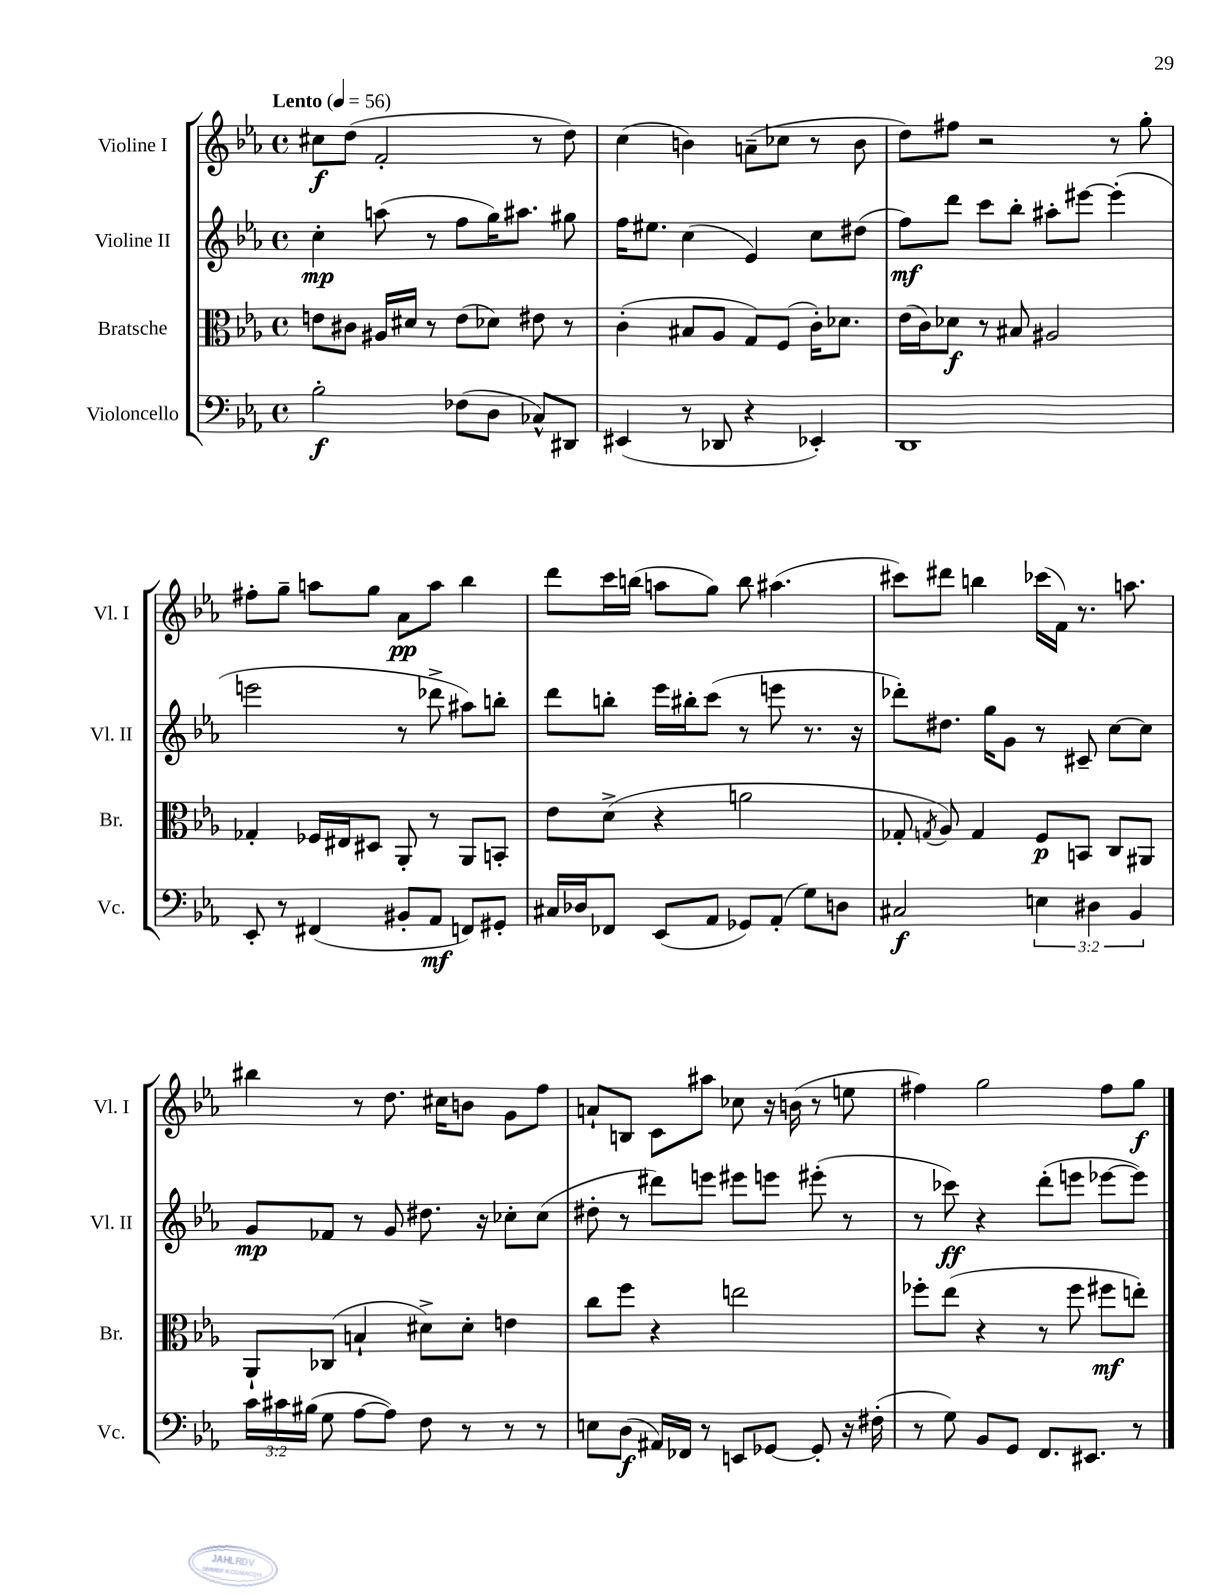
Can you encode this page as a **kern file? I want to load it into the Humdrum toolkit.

**kern	**dynam	**kern	**dynam	**kern	**dynam	**kern	**dynam
*part4	*part4	*part3	*part3	*part2	*part2	*part1	*part1
*staff4	*staff4	*staff3	*staff3	*staff2	*staff2	*staff1	*staff1
*I"Violoncello	*	*I"Bratsche	*	*I"Violine II	*	*I"Violine I	*
*I'Vc.	*	*I'Br.	*	*I'Vl. II	*	*I'Vl. I	*
*clefF4	*	*clefC3	*	*clefG2	*	*clefG2	*
*k[b-e-a-]	*	*k[b-e-a-]	*	*k[b-e-a-]	*	*k[b-e-a-]	*
*M4/4	*	*M4/4	*	*M4/4	*	*M4/4	*
*met(c)	*	*met(c)	*	*met(c)	*	*met(c)	*
*MM56	*	*MM56	*	*MM56	*	*MM56	*
=1	=1	=1	=1	=1	=1	=1	=1
!	!	!	!	!	!	!LO:TX:a:B:t=Lento	!
2B-'\	f	8en\L	.	4cc'\	mp	8cc#X\L	f
.	.	8c#X\J	.	.	.	(8dd\J	.
.	.	16A#X/LL	.	(8aan\	.	2f'/	.
.	.	16d#X/JJ	.	.	.	.	.
.	.	8r	.	8r	.	.	.
(8F-X\L	.	(8e\L	.	8ff\L	.	.	.
8D\J	.	8d-X\J)	.	16gg\K)	.	.	.
.	.	.	.	8.aa#X\J	.	.	.
8C-X^^/L)	.	8e#X\	.	.	.	8r	.
8DD#X/J	.	8r	.	8gg#X\	.	8dd\)	.
=2	=2	=2	=2	=2	=2	=2	=2
(4EE#X/	.	(4c'\	.	16ff\KL	.	(4cc\	.
.	.	.	.	8.ee#X\J	.	.	.
8r	.	8B#X/L	.	(4cc\	.	4bn\)	.
8DD-X/	.	8A-/J	.	.	.	.	.
4r	.	8G/L)	.	4e-/)	.	(8an~\L	.
.	.	(8F/J	.	.	.	8cc-X\J	.
4EE-X'/)	.	16c'\KL)	.	8cc\L	.	8r	.
.	.	8.d-X\J	.	.	.	.	.
.	.	.	.	(8dd#X\J	.	8b\	.
=3	=3	=3	=3	=3	=3	=3	=3
1DD	.	(16e-\LL	.	8ff\L)	mf	8dd\L)	.
.	.	16c\J)	.	.	.	.	.
.	.	8d-X\J	f	8ddd\J	.	8ff#X\J	.
.	.	8r	.	8ccc\L	.	2r	.
.	.	8B#X/	.	8bb-'\J	.	.	.
.	.	2A#X/	.	8aa#X'\L	.	.	.
.	.	.	.	[8eee#X\J	.	.	.
.	.	.	.	(4eee#'\]	.	8r	.
.	.	.	.	.	.	8gg'\	.
!!LO:LB:g=z
=4	=4	=4	=4	=4	=4	=4	=4
8EE-'/	.	4G-X'/	.	2eeen\	.	8ff#X'\L	.
8r	.	.	.	.	.	8gg~\J	.
(4FF#X/	.	16F-X/LL	.	.	.	8aan\L	.
.	.	16E#X/J	.	.	.	.	.
.	.	8D#X/J	.	.	.	8gg\J	.
8BB#X'/L	.	8AA-'/	.	8r	.	8a-\L	pp
8AA-/J	mf	8r	.	8ddd-X^\	.	8aa\J	.
8FFn/L)	.	8AA-/L	.	8aa#X\L)	.	4bb-\	.
8GG#X'/J	.	8BBn'/J	.	8bbn'\J	.	.	.
=5	=5	=5	=5	=5	=5	=5	=5
16C#X/LL	.	8e-\L	.	8ddd\L	.	8ddd\L	.
16D-X/J	.	.	.	.	.	.	.
8FF-X/J	.	(8d^\J	.	8bbn'\J	.	16ccc\L	.
.	.	.	.	.	.	(16bbn\JJ	.
(8EE-/L	.	4r	.	16eee-\LL	.	8aan\L	.
.	.	.	.	16bb#X'\J	.	.	.
8AA-/J	.	.	.	(8ccc\J	.	8gg\J)	.
8GG-X/L)	.	2an\	.	8r	.	8bb\	.
(8AA-'/J	.	.	.	8eeen\	.	(4.aa#X\	.
8G\L)	.	.	.	8.r	.	.	.
8Dn\J	.	.	.	.	.	.	.
.	.	.	.	16r	.	.	.
=6	=6	=6	=6	=6	=6	=6	=6
2C#X/	f	8G-X'/	.	8ddd-X'\L)	.	8ccc#X\L)	.
.	.	8qGn/	.	.	.	.	.
.	.	8A-/)	.	8.dd#X\J	.	8ddd#X\J	.
.	.	4G/	.	.	.	4bbn\	.
.	.	.	.	16gg\KL	.	.	.
.	.	.	.	8g\J	.	.	.
6En\	.	8F/L	p	8r	.	(16ccc-X\LL	.
.	.	.	.	.	.	16f\JJ)	.
.	.	8BBn/J	.	8c#X~/	.	8.r	.
6D#X\	.	.	.	.	.	.	.
.	.	8C/L	.	[8cc\L	.	.	.
.	.	.	.	.	.	8.aan\	.
6BB-/	.	.	.	.	.	.	.
.	.	8AA#X/J	.	8cc\J]	.	.	.
!!LO:LB:g=z
=7	=7	=7	=7	=7	=7	=7	=7
24c\LL	.	8AA-`/L	.	8g/L	mp	4bb#X\	.
24c#X\	.	.	.	.	.	.	.
(24B#X\JJ	.	.	.	.	.	.	.
8G\	.	(8C-X/J	.	8f-X/J	.	.	.
[8A-\L	.	4Bn`/	.	8r	.	8r	.
8A-\J])	.	.	.	8g/	.	8.dd\	.
8F\	.	8d#X^\L)	.	8.dd#X\	.	.	.
.	.	.	.	.	.	16cc#X\KL	.
8r	.	8d#'\J	.	.	.	8bn\J	.
.	.	.	.	16r	.	.	.
8r	.	4en\	.	8cc-X'\L	.	8g\L	.
8r	.	.	.	(8cc-\J	.	8ff\J	.
=8	=8	=8	=8	=8	=8	=8	=8
8En\L	.	8cc\L	.	8dd#X'\	.	8an`/L	.
(8D\J	f	8ff\J	.	8r	.	8Bn/J	.
16AA#X/LL)	.	4r	.	8ddd#X\L)	.	8c\L	.
16FF-X/JJ	.	.	.	.	.	.	.
8r	.	.	.	8eeen\J	.	8aa#X\J	.
8EEn/L	.	2een\	.	8eee#X\L	.	8cc-X\	.
[8GG-X/J	.	.	.	8eeen\J	.	16r	.
.	.	.	.	.	.	(16bn\	.
8GG-'/]	.	.	.	(8eee#X'\	.	8r	.
16r	.	.	.	8r	.	8een\	.
(16F#X'\	.	.	.	.	.	.	.
=9	=9	=9	=9	=9	=9	=9	=9
8r	.	8ff-X'\L	.	8r	.	4ff#X\)	.
8G\)	.	(8ee-\J	.	8ccc-X\)	ff	.	.
8BB-/L	.	4r	.	4r	.	2gg\	.
8GG/J	.	.	.	.	.	.	.
8.FF/L	.	8r	.	(8ddd'\L	.	.	.
.	.	8ff-\	.	8eeen\J	.	.	.
8.EE#X/J	.	.	.	.	.	.	.
.	.	8ff#X\L	mf	[8eee-X\L	.	8ff#\L	.
8r	.	8een'\J)	.	8eee-\J])	.	8gg\J	f
==	==	==	==	==	==	==	==
*-	*-	*-	*-	*-	*-	*-	*-
